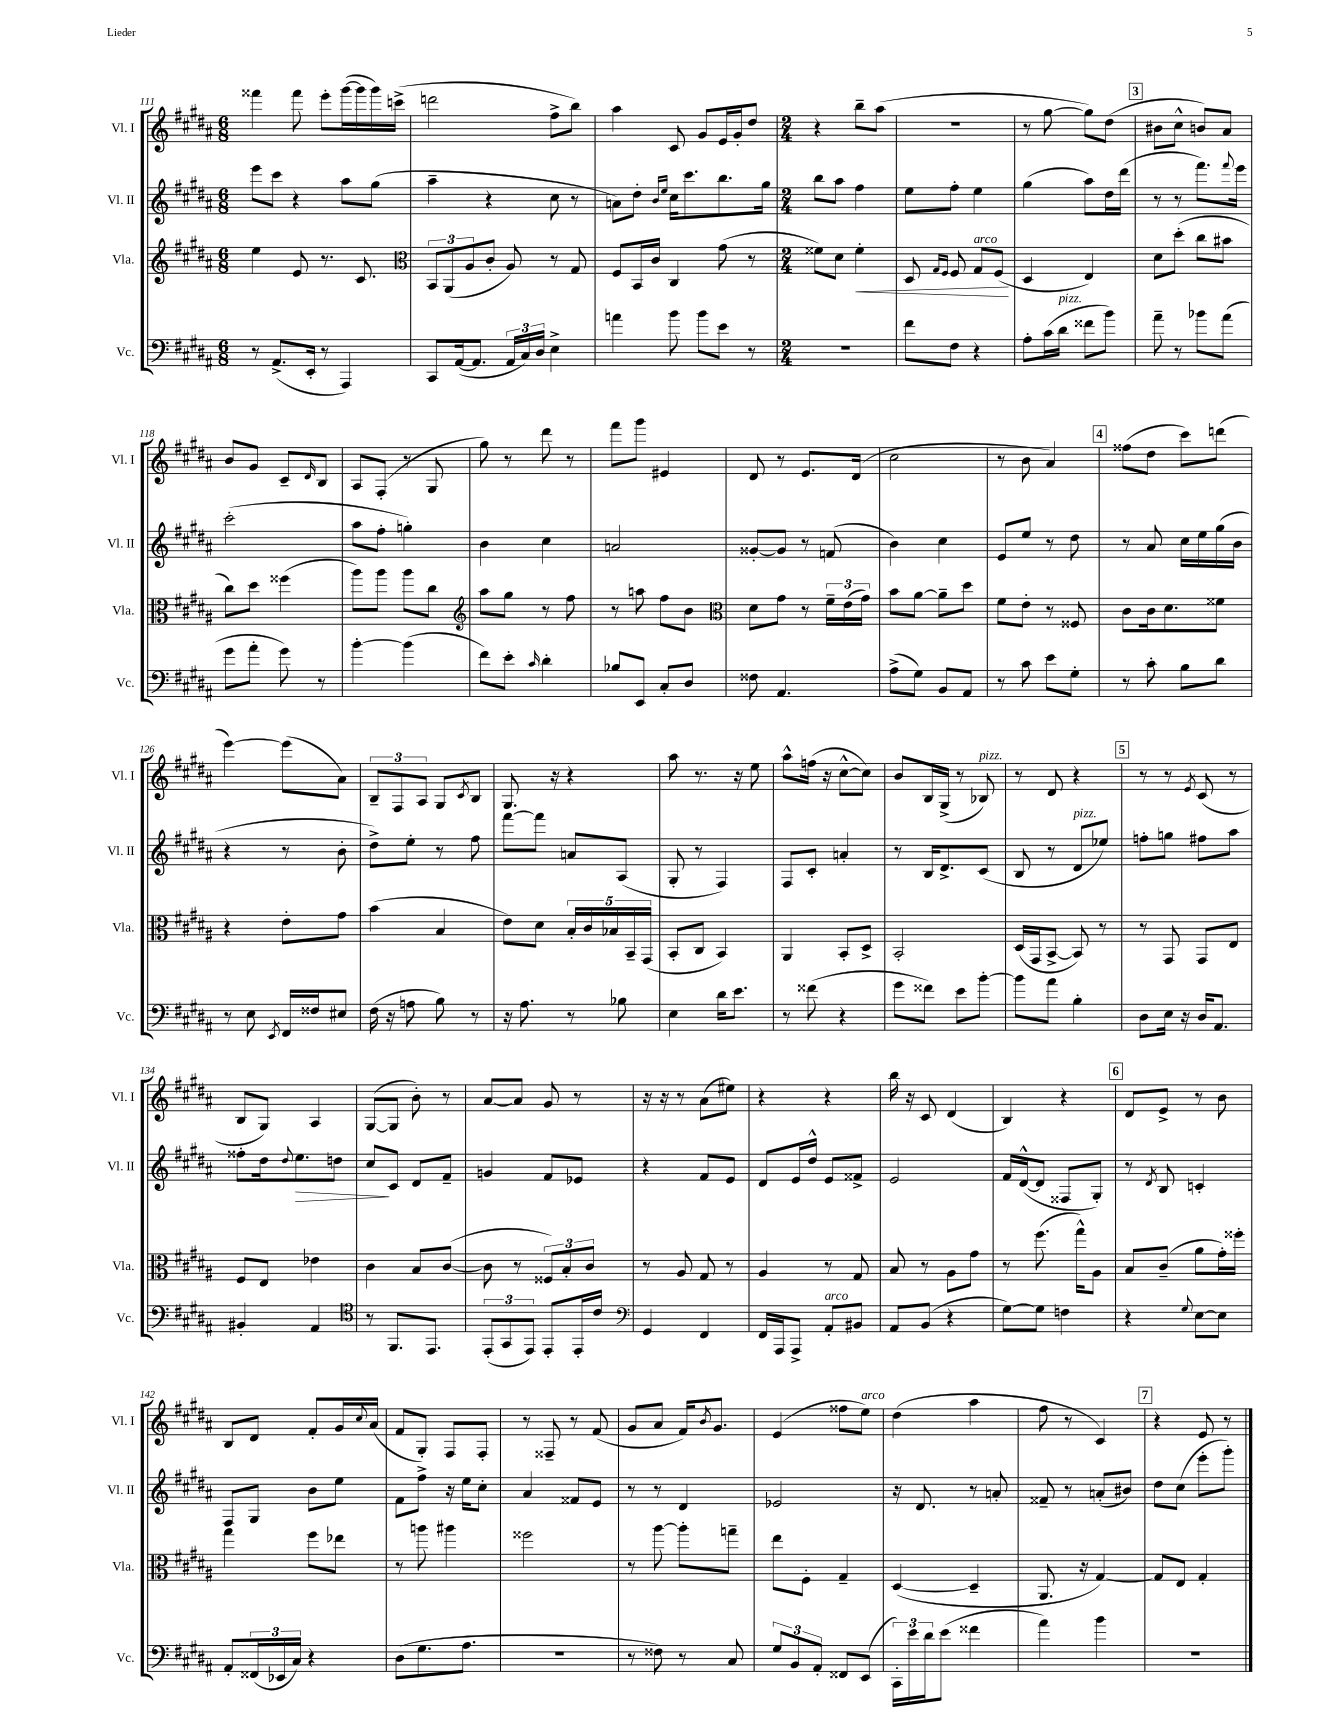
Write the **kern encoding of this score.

**kern	**kern	**kern	**kern
*staff4	*staff3	*staff2	*staff1
*clefF4	*clefG2	*clefG2	*clefG2
*k[f#c#g#d#a#]	*k[f#c#g#d#a#]	*k[f#c#g#d#a#]	*k[f#c#g#d#a#]
*M6/8	*M6/8	*M6/8	*M6/8
8r	4ee\	8eee\L	4fff##\
(8.AA#^/L	.	8ccc#\J	.
.	8e/	4r	8fff##\
16EE'/Jk	.	.	.
8r	8.r	.	8eee'\L
4AAA#/)	.	8aa#\L	([16ggg#\L
.	8.c#/	.	16ggg#\]
.	.	(8gg#\J	16ggg#\)
.	.	.	(16ccc^\JJ
=	=	=	=
*	*clefC3	*	*
8CC#/L	12BB/L	4aa#~\	2ddd\
.	(12AA#/	.	.
([16AA#/k	.	.	.
.	12A#/	.	.
8.AA#/]J	.	.	.
.	8c#'/J	4r	.
24AA#/LL	8A#/)	.	.
24C#/)	.	.	.
24D#/JJ	.	.	.
4E^\	8r	8cc#\	8ff#^\L
.	8G#/	8r	8bb\J)
=	=	=	=
4a\	8F#/L	8a\L)	4aa#\
.	16BB/L	8dd#'\J	.
.	16c#/JJ	.	.
.	.	16qqb/LL	.
.	.	16qqee/JJ	.
8b\	4C#/	16cc#\LK	8c#/
.	.	8.ccc#\	.
8b\L	.	.	8g#/L
8e\J	(8g#\	8.bb\	16e/L
.	.	.	16g#'/J
8r	8r	.	8dd#/J
.	.	16gg#\Jk	.
=	=	=	=
*M2/4	*M2/4	*M2/4	*M2/4
2r	8f##\L)	8bb\L	4r
.	8d#\J	8aa#\J	.
.	4f##'\	4ff#\	8bb~\L
.	.	.	(8aa#\J
=	=	=	=
8f#\L	8D#/	8ee\L	2r
.	16qqG#/LL	.	.
.	16qqF#/JJ	.	.
8F#\J	8F#/	8ff#'\J	.
4r	8G#/L	4ee\	.
.	(8F#/J	.	.
=	=	=	=
8A#'\L	4D#/	(4gg#\	8r
(16c#\L	.	.	[8gg#\
16d#\JJ	.	.	.
8f##\L	4E/)	8aa#\L)	8gg#\]L)
8b\J)	.	16dd#\L	(8dd#\J
.	.	(16ddd#\JJ	.
=	=	=	=
8a#~\	8d#\L	8r	8b#\L
8r	(8dd#'\J	8r	8cc#^^\J
8b-\L	8cc#\L	8.fff#\L)	8b/L)
(8a#\J	8b#\J	.	8a#/J
.	.	8qqfff#/	.
.	.	16eee\Jk	.
=	=	=	=
8g#\L	8cc#\L)	(2ccc#'\	8b/L
8a#'\J	8dd#\J	.	8g#/J
8g#\)	(4ff##\	.	8c#~/L
.	.	.	16qqd#/
8r	.	.	8B/J
=	=	=	=
[4b'\	8aa#\L)	8aa#\L	8A#/L
.	8aa#\J	8ff#'\J	(8F#'/J
(4b\]	8aa#\L	4gg'\)	8r
.	8cc#\J	.	8G#/
=	=	=	=
*	*clefG2	*	*
8f#\L)	8aa#\L	4b\	8gg#\)
8e'\J	8gg#\J	.	8r
16qqc#/	.	.	.
4d#'\	8r	4cc#\	8ddd#\
.	8ff#\	.	8r
=	=	=	=
8B-/L	8r	2a/	8fff#\L
8EE/J	8aa\	.	8ggg#\J
8C#'/L	8ff#\L	.	4e#/
8D#/J	8b\J	.	.
=	=	=	=
*	*clefC3	*	*
8F##\	8d#\L	[8g##'/L	8d#/
4.AA#/	8g#\J	8g##/]J	8r
.	8r	8r	8.e/L
.	24f#~\LL	(8f/	.
.	(24e\	.	.
.	.	.	(16d#/Jk
.	24g#\JJ)	.	.
=	=	=	=
(8A#^\L	8b\L	4b\)	2cc#\
8G#\J)	[8a#\J	.	.
8BB/L	8a#~\]L	4cc#\	.
8AA#/J	8dd#\J	.	.
=	=	=	=
8r	8f#\L	8e/L	8r
8c#\	8e'\J	8ee/J	8b\
8e\L	8r	8r	4a#/)
8G#'\J	8F##/	8dd#\	.
=	=	=	=
8r	8c#\L	8r	(8ff##\L
8c#'\	16c#\k	8a#/	8dd#\J
.	8.d#\	.	.
8B\L	.	16cc#\LL	8ccc#\L)
.	.	16ee\	.
8d#\J	8f##\J	(16gg#\	(8ddd\J
.	.	16b\JJ	.
=	=	=	=
8r	4r	4r	[4eee\)
8E\	.	.	.
8qEE/	.	.	.
16FF#/LL	8e'\L	8r	(8eee\]L
16F##/J	.	.	.
8E#/J	8g#\J	8b'\	8a#\J)
=	=	=	=
(16F#\	(4b\	8dd#^\L)	12B~/L
16r	.	.	.
.	.	.	12F#/
8A\	.	8ee'\J	.
.	.	.	12A#/J
8B\)	4B/	8r	8G#/L
.	.	.	8qc#/
8r	.	8ff#\	8B/J
=	=	=	=
16r	8e\L)	[8fff#\L	8.G#/
8.A#\	.	.	.
.	8d#\J	8fff#\]J	.
.	.	.	16r
8r	20B'/LL	8a/L	4r
.	20c#/	.	.
.	20B-/	.	.
8B-\	.	(8A#/J	.
.	20BB~/	.	.
.	(20GG#/JJ	.	.
=	=	=	=
4E\	8BB'/L	8G#'/	8aa#\
.	8C#/J	8r	8.r
16d#\LK	4BB/)	4F#/)	.
8.e\J	.	.	16r
.	.	.	8ee\
=	=	=	=
8r	4AA#/	8F#/L	8aa#^^\L
(8f##\	.	8c#'/J	(16ff\Jk
.	.	.	16r
4r	8BB'/L	4a'/	[8cc#^^\L
.	8D#^/J	.	8cc#\]J)
=	=	=	=
8g#\L	2BB'/	8r	8b/L
8f##\J)	.	16B/LK	16B/L
.	.	8.d#^/	(16G#^/JJ
8e\L	.	.	8r
[8b'\J	.	(8c#/J	8B-/)
=	=	=	=
8b\]L	(16D#/LL	8B/	8r
.	16GG#/J	.	.
8a#\J	[8BB^/J	8r	8d#/
4B'\	8BB/])	8d#/L	4r
.	8r	8ee-/J)	.
=	=	=	=
8D#\L	8r	8ff'\L	8r
16E\Jk	8GG#/	8gg\J	8r
16r	.	.	.
.	.	.	8qe/
16D#/LK	8GG#/L	8ff#\L	(8c#/
8.AA#/J	.	.	.
.	8E/J	8aa#\J	8r
=	=	=	=
4BB#'/	8F#/L	8ff##'\L	8B/L
.	8E/J	16dd#\k	8G#/J)
.	.	8qqdd#/	.
.	.	8.ee\	.
4AA#/	4e-\	.	4A#/
.	.	8dd\J	.
=	=	=	=
*clefC4	*	*	*
8r	4c#\	8cc#/L	([8G#/L
8.FF#/L	.	8c#/J	8G#/]J
.	8B/L	8d#/L	8b'\)
8.EE/J	.	.	.
.	([8c#/J	8f#~/J	8r
=	=	=	=
(12EE'/L	8c#\]	4g/	[8a#/L
12GG#/	.	.	.
.	8r	.	8a#/]J
12EE/J)	.	.	.
8EE'/L	12F##/L)	8f#/L	8g#/
.	12B'/	.	.
16EE'/L	.	8e-/J	8r
.	12c#/J	.	.
16c#/JJ	.	.	.
=	=	=	=
*clefF4	*	*	*
4GG#/	8r	4r	16r
.	.	.	16r
.	8A#/	.	8r
4FF#/	8G#/	8f#/L	(8a#\L
.	8r	8e/J	8ee#\J)
=	=	=	=
16FF#/LL	4A#/	8d#/L	4r
16AAA#/J	.	.	.
8AAA#^/J	.	16e/L	.
.	.	16dd#^^/JJ	.
8AA#'/L	8r	8e/L	4r
8BB#/J	8G#/	8f##^/J	.
=	=	=	=
8AA#/L	8B/	2e/	16bb\
.	.	.	16r
(8BB/J	8r	.	8c#/
4r	8A#\L	.	(4d#/
.	8g#\J	.	.
=	=	=	=
[8G#\L)	8r	16f#/LL	4B/)
.	.	([16d#^^/J	.
8G#\]J	(8.ff#\	8d#/]J	.
4F\	.	8F##/L	4r
.	16gg#^^\LK)	.	.
.	8A#\J	8G#'/J)	.
=	=	=	=
4r	8B/L	8r	8d#/L
.	.	8qd#/	.
.	(8c#~/J	8B/	8e^/J
8qqG#/	.	.	.
[8E\L	8a#\L	4c'/	8r
8E\]J	16g#'\L)	.	8b\
.	16ff##'\JJ	.	.
=	=	=	=
8AA#'/L	4gg#\	8F#/L	8B/L
(24FF##/L	.	8G#/J	8d#/J
24EE-/	.	.	.
24C#/JJ)	.	.	.
4r	8ff#\L	8b\L	8f#'/L
.	8ee-\J	8ee\J	16g#/L
.	.	.	8qqcc#/
.	.	.	(16a#/JJ
=	=	=	=
(8D#\L	8r	8f#\L	8f#/L
8.G#\	8aa\	8ff#^\J	8G#'/J)
.	4aa#\	16r	8F#/L
8.A#\J	.	16ee\LK	.
.	.	8cc#'\J	8F#'/J
=	=	=	=
2r	2ff##\	4a#/	8r
.	.	.	8F##~/
.	.	8f##/L	8r
.	.	8e/J	(8f#/
=	=	=	=
8r	8r	8r	8g#/L
8F##\)	[8aa#\	8r	8a#/J
8r	8aa#'\]L	4d#/	16f#/LK)
.	.	.	8qb/
.	.	.	8.g#/J
8C#/	8gg~\J	.	.
=	=	=	=
12G#/L	8ee\L	2e-/	(4e/
12BB/	.	.	.
.	8F#'\J	.	.
12AA#'/J	.	.	.
8FF##/L	4G#~/	.	8ff##\L
(8EE/J	.	.	8ee\J)
=	=	=	=
24CC#'\LL)	([4D#/	16r	(4dd#\
24e\	.	.	.
.	.	8.d#/	.
24d#\J	.	.	.
(8e\J	.	.	.
4f##\	4D#~/]	8r	4aa#\
.	.	8a'/	.
=	=	=	=
4a#\)	8.AA#/	8f##~/	8ff#\
.	.	8r	8r
.	16r	.	.
4b\	[4G#/)	(8a'/L	4c#/)
.	.	8b#/J)	.
=	=	=	=
2r	8G#/]L	8dd#\L	4r
.	8E/J	(8cc#\J	.
.	4G#'/	8eee'\L	8e/
.	.	8ggg#'\J)	8r
==	==	==	==
*-	*-	*-	*-
